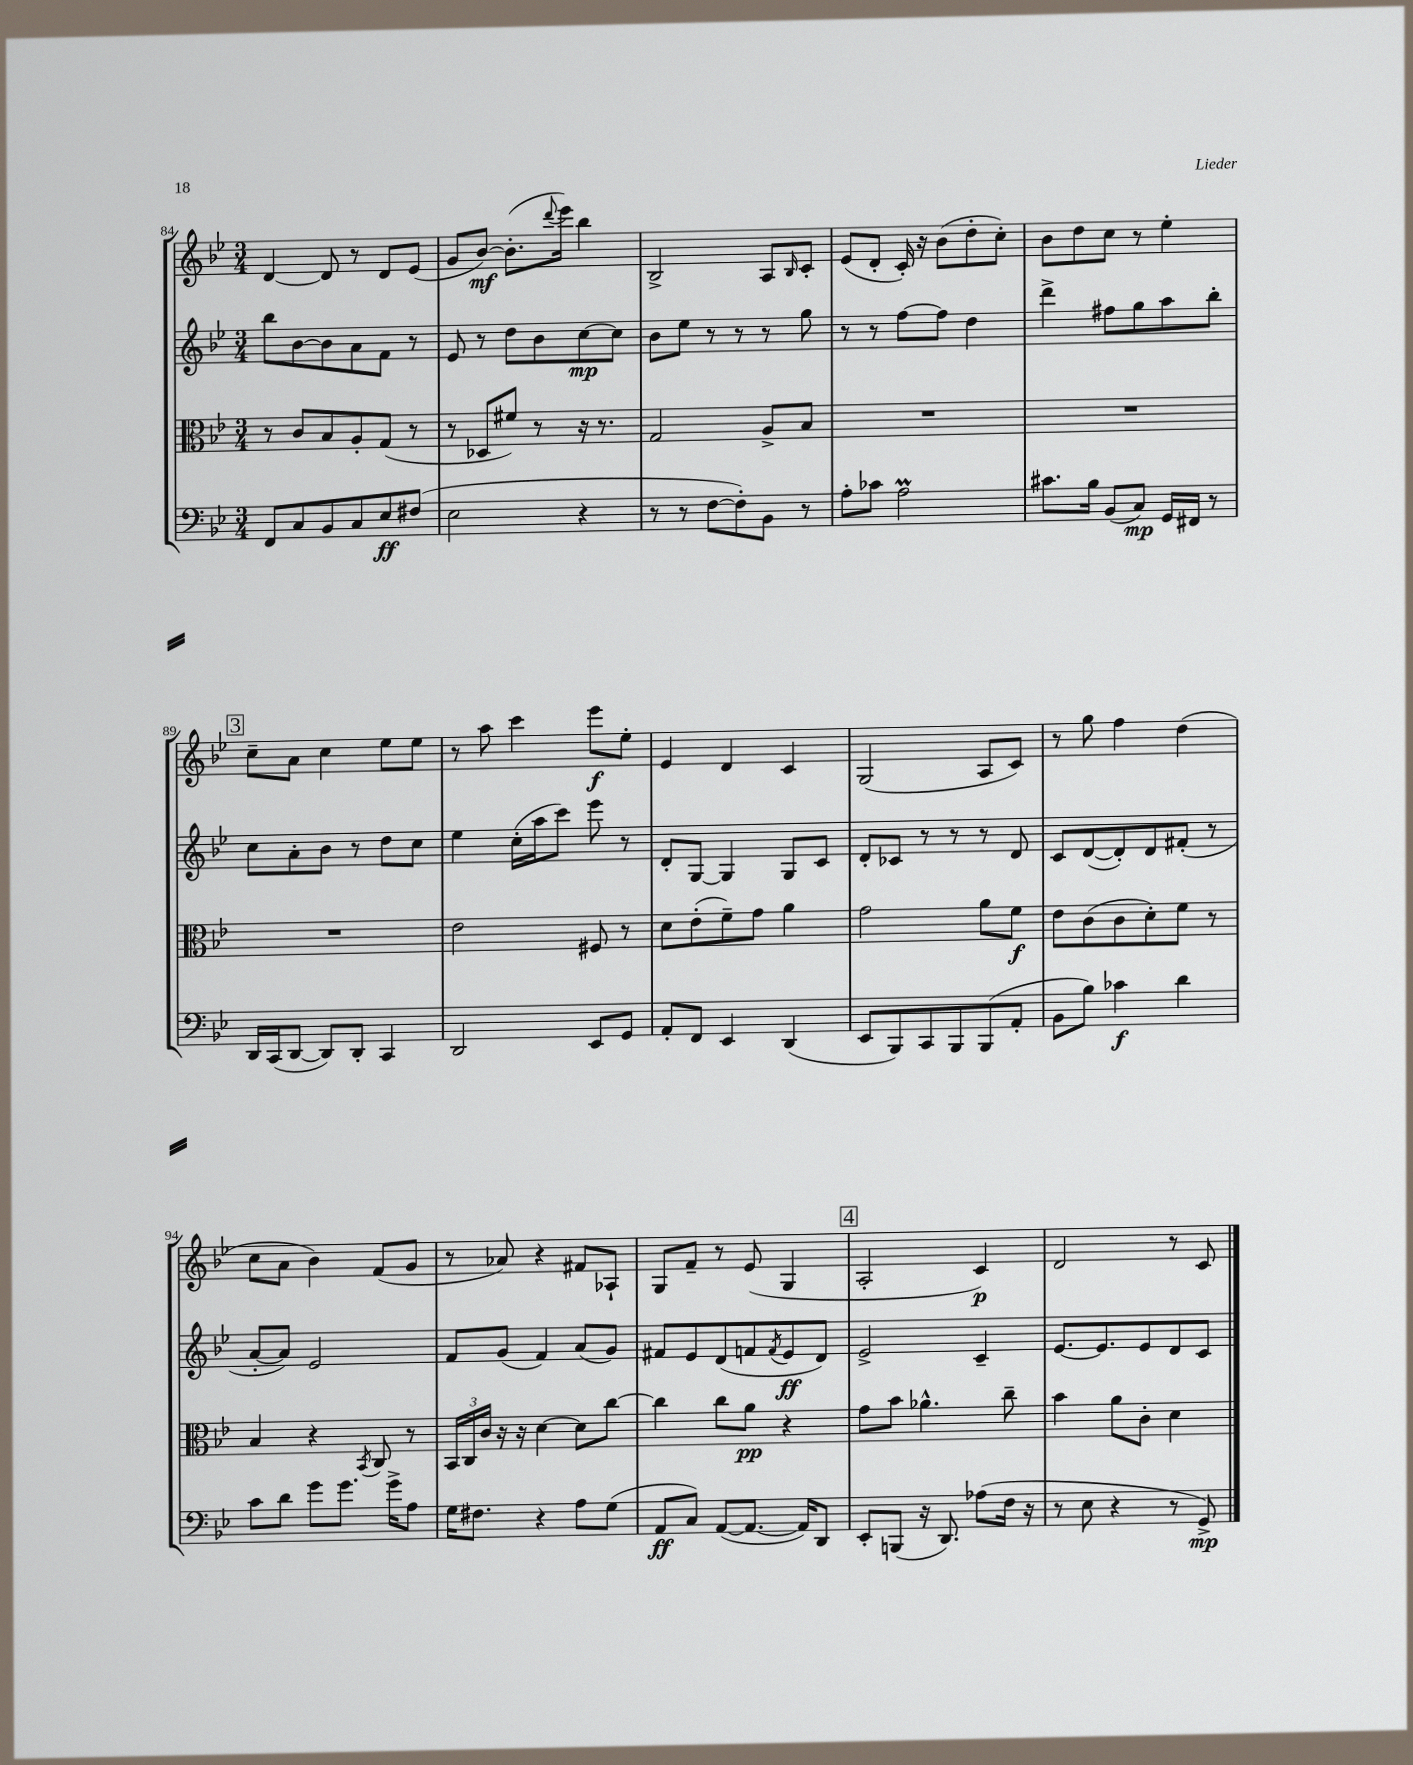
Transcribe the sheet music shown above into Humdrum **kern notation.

**kern	**dynam	**kern	**dynam	**kern	**dynam	**kern	**dynam
*part4	*part4	*part3	*part3	*part2	*part2	*part1	*part1
*staff4	*staff4	*staff3	*staff3	*staff2	*staff2	*staff1	*staff1
*clefF4	*	*clefC3	*	*clefG2	*	*clefG2	*
*k[b-e-]	*	*k[b-e-]	*	*k[b-e-]	*	*k[b-e-]	*
*M3/4	*	*M3/4	*	*M3/4	*	*M3/4	*
=84	=84	=84	=84	=84	=84	=84	=84
8FF/L	.	8r	.	8bb-\L	.	[4d/	.
8C/	.	8c/L	.	[8b-\	.	.	.
8BB-/	.	8B-/	.	8b-\]	.	8d/]	.
8C/	.	8A'/	.	8a\	.	8r	.
8E-/	ff	(8G/J	.	8f\J	.	8d/L	.
(8F#X/J	.	8r	.	8r	.	(8e-/J	.
=85	=85	=85	=85	=85	=85	=85	=85
2E-\	.	8r	.	8e-/	.	8g/L	.
.	.	8D-X/L	.	8r	.	[8b-/J)	mf
.	.	8f#X/J)	.	8dd\L	.	(8.b-'\L]	.
.	.	8r	.	8b-\	.	.	.
.	.	.	.	.	.	8qqddd/	.
.	.	.	.	.	.	16eee-\Jk)	.
4r	.	16r	.	[8cc\	mp	4bb-\	.
.	.	8.r	.	.	.	.	.
.	.	.	.	8cc\J]	.	.	.
=86	=86	=86	=86	=86	=86	=86	=86
8r	.	2G/	.	8b-\L	.	2B-^/	.
8r	.	.	.	8ee-\J	.	.	.
[8F\L	.	.	.	8r	.	.	.
8F'\])	.	.	.	8r	.	.	.
8BB-\J	.	8A^/L	.	8r	.	8A/L	.
.	.	.	.	.	.	16qqB-/	.
8r	.	8B-/J	.	8gg\	.	8c'/J	.
=87	=87	=87	=87	=87	=87	=87	=87
8A'\L	.	2.r	.	8r	.	(8e-/L	.
8c-X\J	.	.	.	8r	.	8d'/J	.
2Am\	.	.	.	[8ff\L	.	16c'/)	.
.	.	.	.	.	.	16r	.
.	.	.	.	8ff\J]	.	(8b-\L	.
.	.	.	.	4dd\	.	8dd'\	.
.	.	.	.	.	.	8cc'\J)	.
=88	=88	=88	=88	=88	=88	=88	=88
8.c#X\L	.	2.r	.	4ddd^\	.	8b-\L	.
.	.	.	.	.	.	8dd\	.
16B-\Jk	.	.	.	.	.	.	.
(8BB-/L	.	.	.	8ff#X\L	.	8cc\J	.
8C/J)	mp	.	.	8gg\	.	8r	.
16GG/LL	.	.	.	8aa\	.	4ee-'\	.
16FF#X/JJ	.	.	.	.	.	.	.
8r	.	.	.	8bb-'\J	.	.	.
!!LO:LB:g=z
!!LO:REH:place=s1:t=3
=89	=89	=89	=89	=89	=89	=89	=89
16DD/LL	.	2.r	.	8cc\L	.	8cc~\L	.
(16CC/J	.	.	.	.	.	.	.
[8DD/J	.	.	.	8a'\	.	8a\J	.
8DD/L])	.	.	.	8b-\J	.	4cc\	.
8DD'/J	.	.	.	8r	.	.	.
4CC/	.	.	.	8dd\L	.	8ee-\L	.
.	.	.	.	8cc\J	.	8ee-\J	.
=90	=90	=90	=90	=90	=90	=90	=90
2DD/	.	2e-\	.	4ee-\	.	8r	.
.	.	.	.	.	.	8aa\	.
.	.	.	.	(16cc'\LL	.	4ccc\	.
.	.	.	.	16aa\J	.	.	.
.	.	.	.	8ccc\J)	.	.	.
8EE-/L	.	8F#X/	.	8eee-\	.	8eee-\L	f
8GG/J	.	8r	.	8r	.	8ee-'\J	.
=91	=91	=91	=91	=91	=91	=91	=91
8AA'/L	.	8d\L	.	8d'/L	.	4e-/	.
8FF/J	.	(8e-'\	.	[8G/J	.	.	.
4EE-/	.	8f~\)	.	4G/]	.	4d/	.
.	.	8g\J	.	.	.	.	.
(4DD/	.	4a\	.	8G/L	.	4c/	.
.	.	.	.	8c/J	.	.	.
=92	=92	=92	=92	=92	=92	=92	=92
8EE-/L	.	2g\	.	8d'/L	.	(2G/	.
8BBB-/)	.	.	.	8c-X/J	.	.	.
8CC/	.	.	.	8r	.	.	.
8BBB-/	.	.	.	8r	.	.	.
(8BBB-/	.	8a\L	.	8r	.	8A/L	.
8AA'/J	.	8f\J	f	8d/	.	8c/J)	.
=93	=93	=93	=93	=93	=93	=93	=93
8BB-\L	.	8e-\L	.	8c/L	.	8r	.
8B-\J)	.	(8c\	.	([8d/	.	8gg\	.
4c-X\	f	8c\	.	8d'/])	.	4ff\	.
.	.	8d'\)	.	8d/	.	.	.
4d\	.	8f\J	.	(8f#X'/J	.	(4dd\	.
.	.	8r	.	8r	.	.	.
!!LO:LB:g=z
=94	=94	=94	=94	=94	=94	=94	=94
8c\L	.	4B-/	.	[8a'/L	.	8cc\L	.
8d\J	.	.	.	8a/J])	.	8a\J	.
8g\L	.	4r	.	2e-/	.	4b-\)	.
8.g\J	.	.	.	.	.	.	.
.	.	8qBB-/	.	.	.	.	.
.	.	8C/	.	.	.	(8f/L	.
16g^\KL	.	.	.	.	.	.	.
8A\J	.	8r	.	.	.	8g/J	.
=95	=95	=95	=95	=95	=95	=95	=95
16G\KL	.	24BB-/LL	.	8f/L	.	8r	.
.	.	24C/	.	.	.	.	.
8.F#X\J	.	.	.	.	.	.	.
.	.	24c/JJ	.	.	.	.	.
.	.	16r	.	(8g/J	.	8a-X/)	.
.	.	16r	.	.	.	.	.
4r	.	[4d\	.	4f/)	.	4r	.
8A\L	.	8d\L]	.	(8a/L	.	8f#X/L	.
(8G\J	.	[8cc\J	.	8g/J)	.	8A-X`/J	.
=96	=96	=96	=96	=96	=96	=96	=96
8AA/L	ff	4cc\]	.	8f#X/L	.	8G/L	.
8C/J)	.	.	.	8e-/	.	8f~/J	.
([8AA/L	.	8cc\L	.	(8d/	.	8r	.
8.AA/J_	.	8a\J	pp	8fn/	.	(8e-/	.
.	.	.	.	8qf/	.	.	.
.	.	4r	.	8e-/	ff	4G/	.
16AA/KL])	.	.	.	.	.	.	.
8DD/J	.	.	.	8d/J)	.	.	.
!!LO:REH:place=s1:t=4
=97	=97	=97	=97	=97	=97	=97	=97
8EE-'/L	.	8g\L	.	2e-^/	.	2A'/	.
(8BBBn/J	.	8b-\J	.	.	.	.	.
16r	.	4.a-X^^\	.	.	.	.	.
8.DD/)	.	.	.	.	.	.	.
(8A-X\L	.	.	.	4c~/	.	4c/)	p
16F\Jk	.	8cc~\	.	.	.	.	.
16r	.	.	.	.	.	.	.
=98	=98	=98	=98	=98	=98	=98	=98
8r	.	4b-\	.	[8.e-/L	.	2d/	.
8E-\	.	.	.	.	.	.	.
.	.	.	.	8.e-/]	.	.	.
4r	.	8a\L	.	.	.	.	.
.	.	8c'\J	.	8e-/	.	.	.
8r	.	4d\	.	8d/	.	8r	.
8GG^/)	mp	.	.	8c/J	.	8c/	.
==	==	==	==	==	==	==	==
*-	*-	*-	*-	*-	*-	*-	*-
